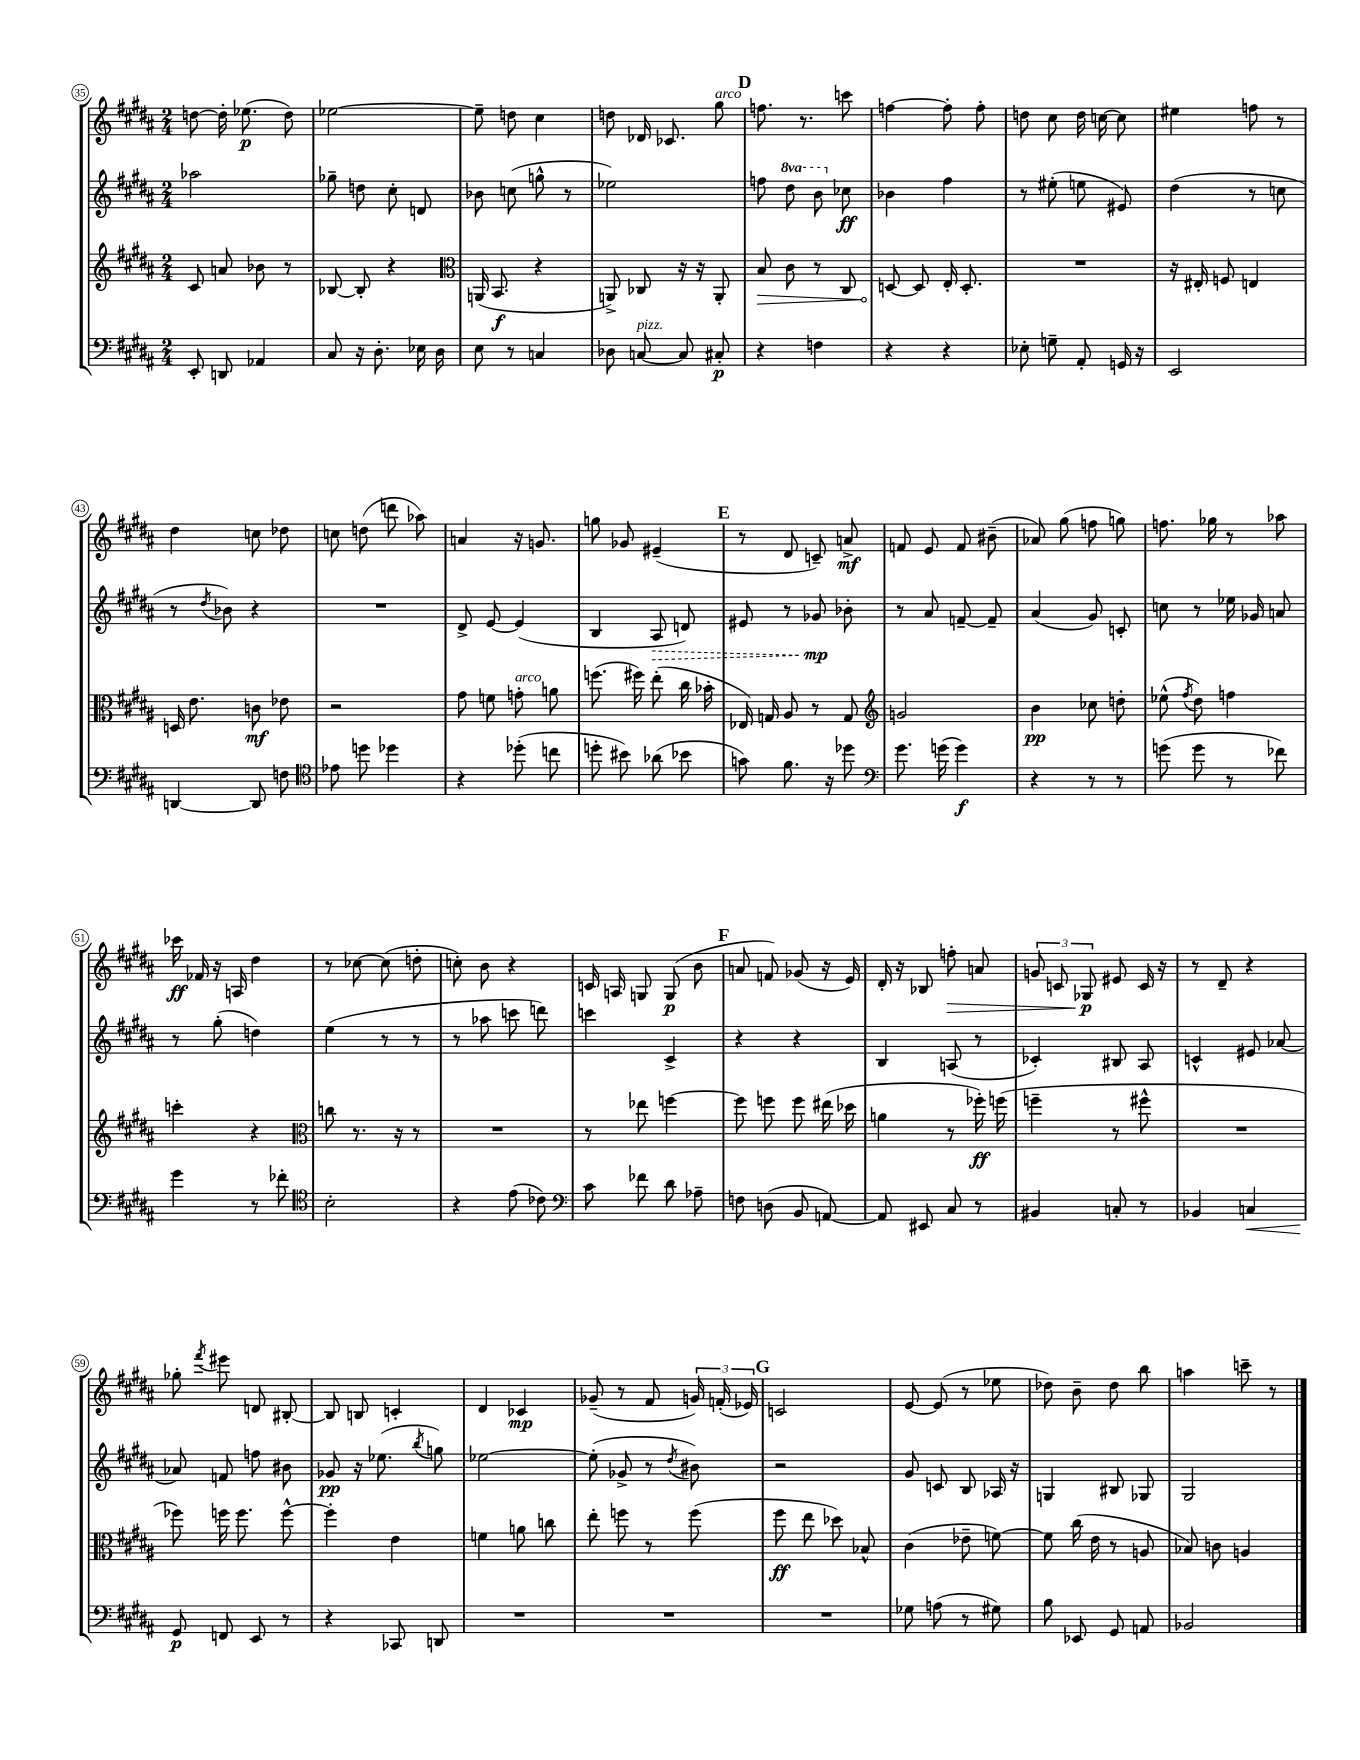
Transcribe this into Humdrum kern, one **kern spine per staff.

**kern	**dynam	**kern	**dynam	**kern	**dynam	**kern	**dynam
*part4	*part4	*part3	*part3	*part2	*part2	*part1	*part1
*staff4	*staff4	*staff3	*staff3	*staff2	*staff2	*staff1	*staff1
*clefF4	*	*clefG2	*	*clefG2	*	*clefG2	*
*k[f#c#g#d#a#]	*	*k[f#c#g#d#a#]	*	*k[f#c#g#d#a#]	*	*k[f#c#g#d#a#]	*
*M2/4	*	*M2/4	*	*M2/4	*	*M2/4	*
=35	=35	=35	=35	=35	=35	=35	=35
8EE'/	.	8c#/	.	2aa-X\	.	[8ddn\	.
8DDn/	.	8an/	.	.	.	16dd'\]	.
.	.	.	.	.	.	(8.ee-X\	p
4AA-X/	.	8b-X\	.	.	.	.	.
.	.	8r	.	.	.	8dd\)	.
=36	=36	=36	=36	=36	=36	=36	=36
8C#/	.	[8B-X/	.	8gg-X~\	.	[2ee-X\	.
16r	.	8B-'/]	.	8ddn\	.	.	.
8.D#'\	.	.	.	.	.	.	.
.	.	4r	.	8cc#'\	.	.	.
16E-X\	.	.	.	8dn/	.	.	.
16D#\	.	.	.	.	.	.	.
=37	=37	=37	=37	=37	=37	=37	=37
*	*	*clefC3	*	*	*	*	*
8E\	.	(16AAn/	.	8b-X\	.	8ee-~\]	.
.	.	8.BB/	f	.	.	.	.
8r	.	.	.	(8ccn\	.	8ddn\	.
4Cn/	.	4r	.	8ggn^^\	.	4cc#\	.
.	.	.	.	8r	.	.	.
=38	=38	=38	=38	=38	=38	=38	=38
8D-X\	.	8AAn^/)	.	2ee-X\)	.	8ddn\	.
!LO:TX:a:i:t=pizz.	!	!	!	!	!	!	!
[8Cn/	.	8C-X/	.	.	.	16d-X/	.
.	.	.	.	.	.	8.c-X/	.
8C/]	.	16r	.	.	.	.	.
.	.	16r	.	.	.	.	.
!	!	!	!	!	!	!LO:TX:a:i:t=arco	!
8C#X'/	p	8AA'/	.	.	.	8gg#\	.
!!LO:REH:place=s1:t=D
=39	=39	=39	=39	=39	=39	=39	=39
!	!	!	!LO:HP:b	!	!	!	!
4r	.	8B/	>	8ffn\	.	8.ffn\	.
*	*	*	*	*8va	*	*	*
.	.	8c#\	.	8ddd#\	.	.	.
.	.	.	.	.	.	8.r	.
4Fn\	.	8r	.	8bb\	.	.	.
*	*	*	*	*X8va	*	*	*
.	.	8C#/	.	8cc-X\	ff	8cccn\	.
=40	=40	=40	=40	=40	=40	=40	=40
4r	.	[8Dn/	.	4b-X\	.	[4ffn\	.
.	.	8D/]	]	.	.	.	.
4r	.	16E'/	.	4ff#\	.	8ff'\]	.
.	.	8.D'/	.	.	.	.	.
.	.	.	.	.	.	8ff'\	.
=41	=41	=41	=41	=41	=41	=41	=41
8E-X'\	.	2r	.	8r	.	8ddn\	.
8Gn~\	.	.	.	(8ee#X'\	.	8cc#\	.
8AA#'/	.	.	.	8een\	.	16dd\	.
.	.	.	.	.	.	[16ccn\	.
16GGn/	.	.	.	8e#X/)	.	8cc\]	.
16r	.	.	.	.	.	.	.
=42	=42	=42	=42	=42	=42	=42	=42
2EE/	.	16r	.	(4dd#\	.	4ee#X\	.
.	.	16E#X'/	.	.	.	.	.
.	.	8Fn/	.	.	.	.	.
.	.	4En/	.	8r	.	8ffn\	.
.	.	.	.	8ccn\	.	8r	.
!!LO:LB:g=z
=43	=43	=43	=43	=43	=43	=43	=43
[4DDn/	.	16Dn/	.	8r	.	4dd#\	.
.	.	8.e\	.	.	.	.	.
.	.	.	.	8qdd#/	.	.	.
.	.	.	.	8b-X\)	.	.	.
8DD/]	.	8cn\	mf	4r	.	8ccn\	.
8Fn\	.	8e-X\	.	.	.	8dd-X\	.
=44	=44	=44	=44	=44	=44	=44	=44
*clefC4	*	*	*	*	*	*	*
8e-X\	.	2r	.	2r	.	8ccn\	.
8ddn\	.	.	.	.	.	(8ddn\	.
4dd-X\	.	.	.	.	.	8dddn\	.
.	.	.	.	.	.	8aa-X\)	.
=45	=45	=45	=45	=45	=45	=45	=45
4r	.	8g#\	.	8d#^/	.	4an/	.
.	.	8fn\	.	[8e/	.	.	.
!	!	!LO:TX:a:i:t=arco	!	!	!	!	!
(8dd-X'\	.	8gn'\	.	(4e/]	.	16r	.
.	.	.	.	.	.	8.gn/	.
8ccn\	.	8an\	.	.	.	.	.
=46	=46	=46	=46	=46	=46	=46	=46
8ddn'\	.	(8.ffn\	.	4B/	.	8ggn\	.
8b#X\)	.	.	.	.	.	8g-X/	.
.	.	16ff#X\)	.	.	.	.	.
!	!	!	!	!	!LO:HP:b	!	!
(8a-X\	.	(8ee'\	.	8A#/	>	(4e#X~/	.
8b-X\	.	16cc#\	.	8dn/)	.	.	.
.	.	16b-X'\	.	.	.	.	.
!!LO:REH:place=s1:t=E
=47	=47	=47	=47	=47	=47	=47	=47
8gn\)	.	16E-X/)	.	8e#X/	.	8r	.
.	.	16Gn/	.	.	.	.	.
8.f#\	.	8A#/	.	8r	.	8d#/	.
.	.	8r	.	8g-X/	mp	8cn~/)	.
16r	.	.	.	.	.	.	.
8dd-X\	.	8G/	.	8b-X'\	]	8an^/	mf
=48	=48	=48	=48	=48	=48	=48	=48
*clefF4	*	*clefG2	*	*	*	*	*
8.g#\	.	2gn/	.	8r	.	8fn/	.
.	.	.	.	8a#/	.	8e/	.
(16gn\	.	.	.	.	.	.	.
4g\)	f	.	.	[8fn~/	.	8f/	.
.	.	.	.	8f~/]	.	(8b#X~\	.
=49	=49	=49	=49	=49	=49	=49	=49
4r	.	4b\	pp	(4a#/	.	8a-X/)	.
.	.	.	.	.	.	(8gg#\	.
8r	.	8cc-X\	.	8g#/)	.	8ffn\	.
8r	.	8ddn'\	.	8cn'/	.	8ggn\)	.
=50	=50	=50	=50	=50	=50	=50	=50
(8gn\	.	(8ee-X^^\	.	8ccn\	.	8.ffn\	.
.	.	8qff#/	.	.	.	.	.
8g\	.	8dd#\)	.	8r	.	.	.
.	.	.	.	.	.	16gg-X\	.
8r	.	4ffn\	.	16ee-X\	.	8r	.
.	.	.	.	16g-X/	.	.	.
8f-X\)	.	.	.	8an/	.	8aa-X\	.
!!LO:LB:g=z
=51	=51	=51	=51	=51	=51	=51	=51
4g#\	.	4cccn'\	.	8r	.	16ccc-X\	ff
.	.	.	.	.	.	16f-X/	.
.	.	.	.	(8gg#'\	.	16r	.
.	.	.	.	.	.	16An/	.
8r	.	4r	.	4ddn\)	.	4dd#\	.
8f-X'\	.	.	.	.	.	.	.
=52	=52	=52	=52	=52	=52	=52	=52
*clefC4	*	*clefC3	*	*	*	*	*
2B'\	.	8ccn\	.	(4ee\	.	8r	.
.	.	8.r	.	.	.	[8cc-X\	.
.	.	.	.	8r	.	(8cc-\]	.
.	.	16r	.	.	.	.	.
.	.	8r	.	8r	.	8ddn'\	.
=53	=53	=53	=53	=53	=53	=53	=53
4r	.	2r	.	8r	.	8ccn'\)	.
.	.	.	.	8aa-X\	.	8b\	.
(8e\	.	.	.	8cccn\	.	4r	.
8c-X\)	.	.	.	8dddn\)	.	.	.
=54	=54	=54	=54	=54	=54	=54	=54
*clefF4	*	*	*	*	*	*	*
8c#\	.	8r	.	4cccn\	.	16cn/	.
.	.	.	.	.	.	16An/	.
8f-X\	.	8ee-X\	.	.	.	8Gn/	.
8d#\	.	[4ffn\	.	4c#^/	.	(8G/	p
8A-X~\	.	.	.	.	.	8b\	.
!!LO:REH:place=s1:t=F
=55	=55	=55	=55	=55	=55	=55	=55
8Fn\	.	8ff\]	.	4r	.	8an/	.
(8Dn\	.	8ffn\	.	.	.	8fn/)	.
8BB/	.	8ff\	.	4r	.	(8g-X/	.
[8AAn/)	.	(16ee#X\	.	.	.	16r	.
.	.	16dd-X\	.	.	.	16e/)	.
=56	=56	=56	=56	=56	=56	=56	=56
8AA/]	.	4an\	.	4B/	.	16d#'/	.
.	.	.	.	.	.	16r	.
8EE#X/	.	.	.	.	.	8B-X/	.
!	!	!	!	!	!	!	!LO:HP:b
8C#/	.	8r	.	(8An/	.	8ffn'\	>
8r	.	16ff-X'\)	ff	8r	.	8an/	.
.	.	(16ffn\	.	.	.	.	.
=57	=57	=57	=57	=57	=57	=57	=57
4BB#X/	.	4ffn~\	.	4c-X'/)	.	12gn/	.
.	.	.	.	.	.	12cn/	.
.	.	.	.	.	.	12G-X/	p
8Cn'/	.	8r	.	8B#X/	.	8e#X/	]
8r	.	8ff#X^^\	.	8A#/	.	16c/	.
.	.	.	.	.	.	16r	.
=58	=58	=58	=58	=58	=58	=58	=58
4BB-X/	.	2r	.	4cn^^/	.	8r	.
.	.	.	.	.	.	8d#~/	.
!	!LO:HP:b	!	!	!	!	!	!
4Cn/	<	.	.	8e#X/	.	4r	.
.	.	.	.	[8a-X/	.	.	.
!!LO:LB:g=z
=59	=59	=59	=59	=59	=59	=59	=59
8GG#/	p	8ff-X\)	.	8a-X/]	.	8gg-X'\	.
.	.	.	.	.	.	8qfff#/	.
8FFn/	[	16ffn\	.	8fn/	.	8eee#X\	.
.	.	8.ff\	.	.	.	.	.
8EE/	.	.	.	8ffn\	.	8dn/	.
8r	.	[8ff^^\	.	8b#X\	.	[8B#X'/	.
=60	=60	=60	=60	=60	=60	=60	=60
4r	.	4ff'\]	.	8g-X/	pp	8B#/]	.
.	.	.	.	16r	.	8Bn/	.
.	.	.	.	(8.ee-X\	.	.	.
8CC-X/	.	4e\	.	.	.	4cn'/	.
.	.	.	.	8qbb/	.	.	.
8DDn/	.	.	.	8ggn\)	.	.	.
=61	=61	=61	=61	=61	=61	=61	=61
2r	.	4fn\	.	[2ee-X\	.	4d#/	.
.	.	8an\	.	.	.	4c-X/	mp
.	.	8ccn\	.	.	.	.	.
=62	=62	=62	=62	=62	=62	=62	=62
2r	.	8ee'\	.	(8ee-'\]	.	(8g-X~/	.
.	.	8ffn\	.	8g-X^/	.	8r	.
.	.	8r	.	8r	.	8f#/	.
.	.	.	.	8qdd#/	.	.	.
.	.	(8ff\	.	8b#X\)	.	24gn/)	.
.	.	.	.	.	.	(24fn'/	.
.	.	.	.	.	.	24e-X/)	.
!!LO:REH:place=s1:t=G
=63	=63	=63	=63	=63	=63	=63	=63
2r	.	8ff#\	ff	2r	.	2cn/	.
.	.	8ee\	.	.	.	.	.
.	.	8dd-X\)	.	.	.	.	.
.	.	8B-X^^/	.	.	.	.	.
=64	=64	=64	=64	=64	=64	=64	=64
8G-X\	.	(4c#\	.	8g#/	.	[8e/	.
(8An\	.	.	.	8cn/	.	(8e/]	.
8r	.	8e-X~\	.	8B/	.	8r	.
8G#X\)	.	[8fn\)	.	16A-X/	.	8ee-X\	.
.	.	.	.	16r	.	.	.
=65	=65	=65	=65	=65	=65	=65	=65
8B\	.	8f\]	.	4Gn/	.	8dd-X\)	.
8EE-X/	.	(16cc#\	.	.	.	8b~\	.
.	.	16e\	.	.	.	.	.
8GG#/	.	8r	.	8B#X/	.	8dd-\	.
8AAn/	.	8An/	.	8G-X/	.	8bb\	.
=66	=66	=66	=66	=66	=66	=66	=66
2BB-X/	.	8B-X/)	.	2G#/	.	4aan\	.
.	.	8cn\	.	.	.	.	.
.	.	4An/	.	.	.	8cccn~\	.
.	.	.	.	.	.	8r	.
==	==	==	==	==	==	==	==
*-	*-	*-	*-	*-	*-	*-	*-
